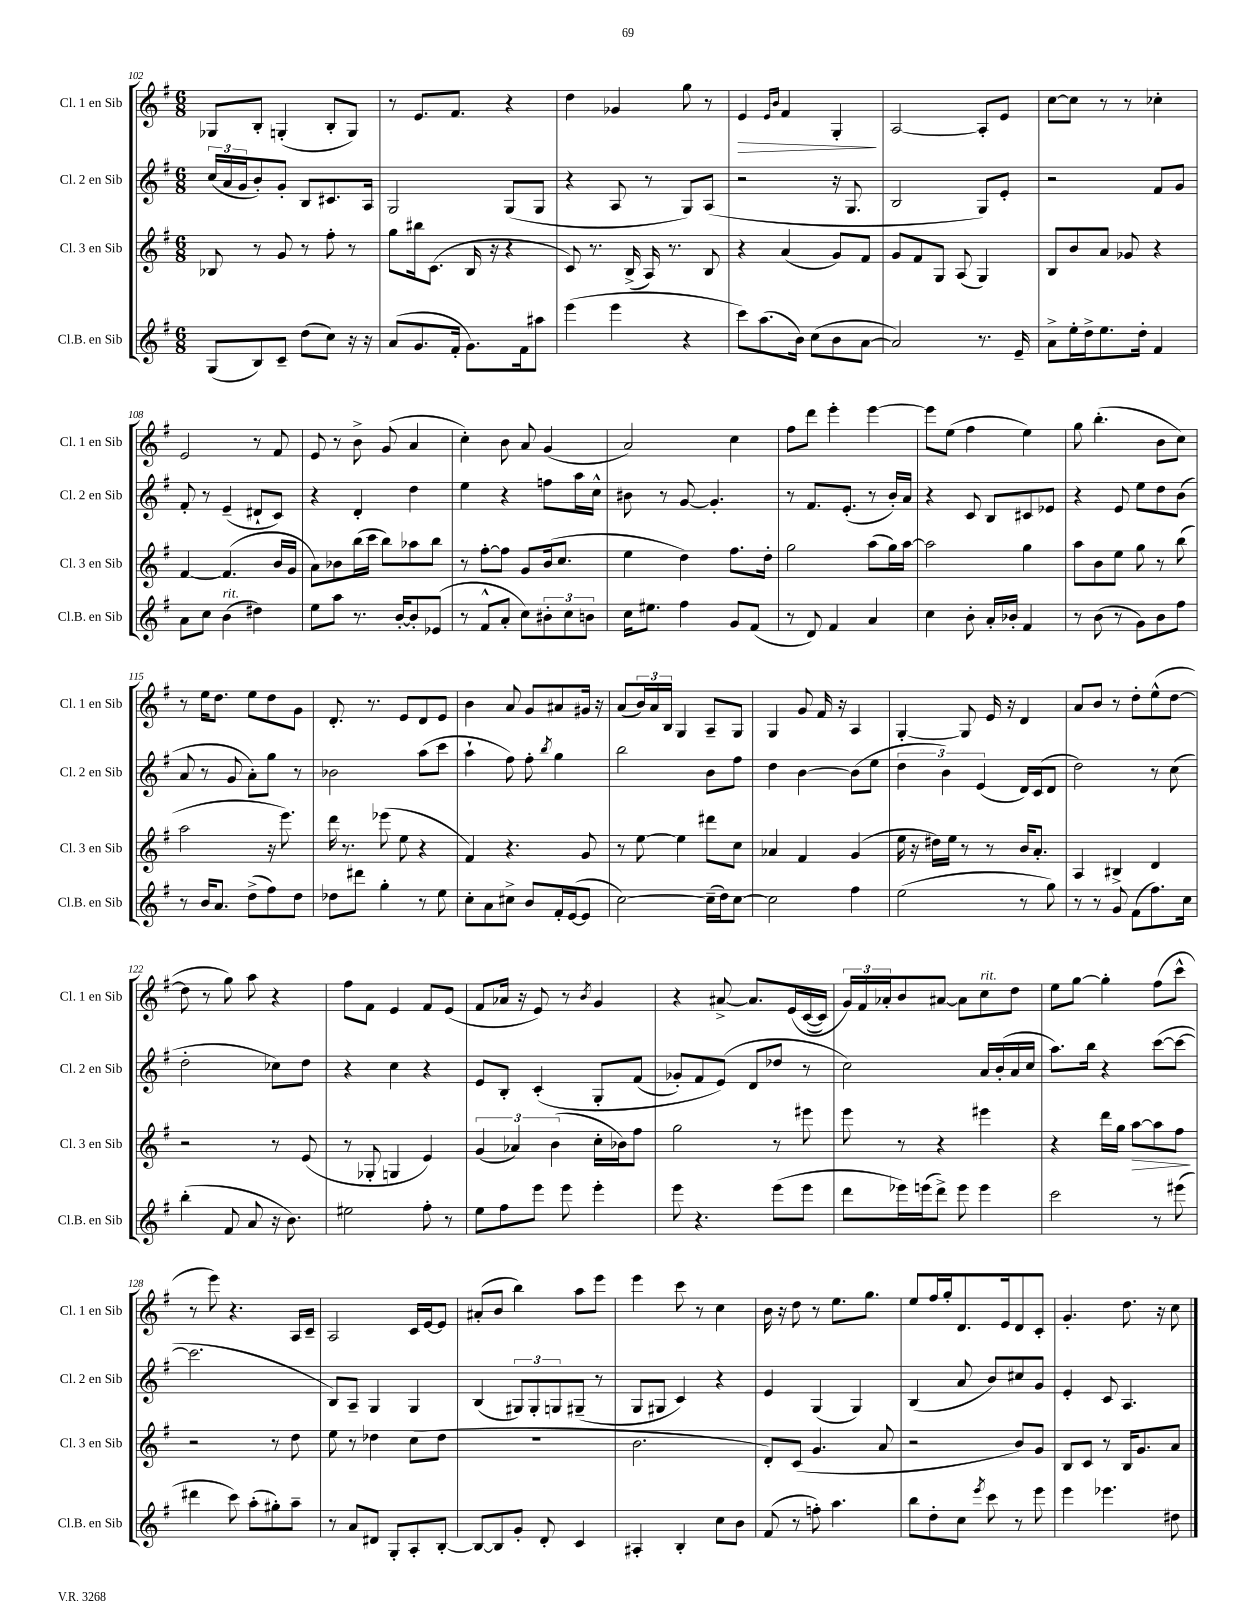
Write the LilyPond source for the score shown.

<<
\new StaffGroup <<
\new Staff = "s0" \with { instrumentName = "Cl. 1 en Sib" shortInstrumentName = "Cl. 1 en Sib" } {
    \clef treble \key g \major \numericTimeSignature \time 6/8
    ges8 b8-. g4-.( b8-. g8) |
    r8 e'8. fis'8. r4 |
    d''4 ges'4 g''8 r8 |
    e'4\> \grace { e'16 b'16 } fis'4 g4-.\! |
    a2~ a8-. e'8 |
    c''8~ c''8 r8 r8 ces''4-. |
    e'2 r8 fis'8 |
    e'8 r8 b'8-> g'8( a'4 |
    c''4-.) b'8 a'8 g'4( |
    a'2) c''4 |
    fis''8 d'''8 e'''4-. e'''4~ |
    e'''8 e''8( fis''4 e''4) |
    g''8 b''4.-.( b'8 c''8) |
    r8 e''16 d''8. e''8 d''8 g'8 |
    d'8.-. r8. e'8 d'8 e'8 |
    b'4 a'8 g'8 ais'8 gis'16 r16 |
    a'8( \tuplet 3/2 { b'16) a'16 b16 } g4 a8-- g8 |
    g4 g'8 fis'16 r16 a4 |
    g4~-. g8 e'16 r16 d'4 |
    a'8 b'8 r8 d''8-. e''8-^( d''8~ |
    d''8 r8 g''8) a''8 r4 |
    fis''8 fis'8 e'4 fis'8 e'8( |
    fis'8 aes'16 r16 e'8) r8 \acciaccatura { b'8 } g'4 |
    r4 ais'8~-> ais'8. e'16\( c'16~( c'16) |
    \tuplet 3/2 { g'16\) fis'16 aes'16-. } b'8 ais'8~ ais'8 c''8^\markup { \italic "rit." } d''8 |
    e''8 g''8~ g''4-. fis''8( c'''8-^ |
    r8 e'''8) r4. a16 c'16-- |
    a2 c'16 e'16~ e'8 |
    ais'8-.( b'8 b''4) a''8 e'''8 |
    e'''4 c'''8 r8 c''4 |
    b'16 r16 d''8 r8 e''8. g''8. |
    e''8 fis''16 g''16-. d'8. e'16 d'8 c'8-. |
    g'4.-. d''8. r16 c''8 \bar "|." |
}
\new Staff = "s1" \with { instrumentName = "Cl. 2 en Sib" shortInstrumentName = "Cl. 2 en Sib" } {
    \clef treble \key g \major \numericTimeSignature \time 6/8
    \tuplet 3/2 { c''16( a'16 g'16 } b'8-.) g'8-. b8 cis'8. a16 |
    g2 g8( g8 |
    r4 a8 r8 g8) a8( |
    r2 r16 g8. |
    b2 g8) e'8-. |
    r2 fis'8 g'8 |
    fis'8-. r8 e'4--( dis'8-! c'8) |
    r4 d'4-. d''4 |
    e''4 r4 f''8 a''16 c''16-^ |
    bis'8 r8 g'8~ g'4.-. |
    r8 fis'8. e'8.-.( r8 b'16-.) a'16 |
    r4 c'8 b8 cis'8 ees'8 |
    r4 e'8 e''8 d''8 b'8( |
    a'8 r8 g'8 a'8-.) g''8 r8 |
    bes'2 a''8( c'''8 |
    a''4-! fis''8) fis''8-. \acciaccatura { b''8 } g''4 |
    b''2 b'8 fis''8 |
    d''4 b'4~ b'8( e''8 |
    \tuplet 3/2 { d''4 b'4) e'4( } d'16) c'16( d'8 |
    d''2) r8 c''8( |
    d''2-. ces''8) d''8 |
    r4 c''4 r4 |
    e'8 b8-. c'4-.\( g8-. fis'8( |
    ges'8-.) fis'8 e'8(\) d'8 des''8 r8 |
    c''2) a'16 b'16-.( a'16 c''16 |
    a''8.) b''16 r4 c'''8~( c'''8~ |
    c'''2. |
    b8) a8-- g4 g4 |
    b4( \tuplet 3/2 { gis8) gis8-. g8 } gis8--( r8 |
    g8 gis8 c'4) r4 |
    e'4 g4( g4) |
    b4( a'8 b'8) cis''8 g'8 |
    e'4-. c'8 a4. \bar "|." |
}
\new Staff = "s2" \with { instrumentName = "Cl. 3 en Sib" shortInstrumentName = "Cl. 3 en Sib" } {
    \clef treble \key g \major \numericTimeSignature \time 6/8
    bes8 r8 g'8 r8 fis''8-. r8 |
    g''8 bis''16 c'8.( b16 r16 r4 |
    c'8) r8. b16->( a16) r8. b8 |
    r4 a'4( g'8) fis'8 |
    g'8 fis'8 g8 a8( g4) |
    b8 b'8 a'8 ges'8 r4 |
    fis'4~ fis'4.( b'16 g'16 |
    a'8) bes'8 b''16( c'''16 b''8) aes''8 b''8 |
    r8 fis''8~-. fis''8 g'8 b'16( c''8. |
    e''4 d''4) fis''8. d''16-. |
    g''2 a''8( g''16) a''16~ |
    a''2 g''4 |
    a''8 b'8 e''8 g''8 r8 b''8( |
    a''2 r16 e'''8.) |
    d'''16 r8. ees'''8( e''8 r4 |
    fis'4) r4. g'8 |
    r8 e''8~ e''4 dis'''8 c''8 |
    aes'4 fis'4 g'4( |
    e''16 r16 dis''16) e''16 r8 r8 b'16 a'8.-. |
    a4 bis4-> d'4 |
    r2 r8 e'8( |
    r8 ges8-. g4 e'4) |
    \tuplet 3/2 { g'4( aes'4) b'4( } c''16-. bes'16) fis''8 |
    g''2 r8 eis'''8 |
    e'''8 r8 r4 eis'''4 |
    r4 d'''16 g''16 a''8~\> a''8 fis''8\! |
    r2 r8 d''8 |
    e''8 r8 des''4 c''8( des''8 |
    R2. |
    b'2. |
    d'8-.) c'8( g'4. a'8 |
    r2 b'8) g'8 |
    b8 c'8 r8 b16 g'8. a'8 \bar "|." |
}
\new Staff = "s3" \with { instrumentName = "Cl.B. en Sib" shortInstrumentName = "Cl.B. en Sib" } {
    \clef treble \key g \major \numericTimeSignature \time 6/8
    g8( b8) c'8-- d''8( c''8) r16 r16 |
    a'8( g'8. fis'16-. g'8.) fis'16 ais''8 |
    e'''4( e'''4 r4 |
    c'''8) a''8.( b'16) c''8( b'8 a'8~ |
    a'2) r8. e'16-- |
    a'8-> e''16-. d''16-> e''8. d''16-. fis'4 |
    a'8 c''8 b'4^\markup { \italic "rit." }( dis''4) |
    e''8 a''8 r8. b'16~-. b'8-. ees'8( |
    r8 fis'8-^ a'8-. c''8) \tuplet 3/2 { bis'8-. c''8 b'8 } |
    c''16 eis''8. fis''4 g'8 fis'8( |
    r8 d'8) fis'4 a'4 |
    c''4 b'8-. a'16-. bes'16-. fis'4 |
    r8 b'8( r8 g'8) b'8 fis''8 |
    r8 b'16 a'8. d''8->( fis''8) d''8 |
    des''8 dis'''8 g''4-. r8 e''8 |
    c''8-. a'8 cis''8-> b'8 fis'16-. e'16~( e'8 |
    c''2~) c''16--( d''16) c''8~ |
    c''2 fis''4 |
    e''2( r8 g''8) |
    r8 r8 g'8 fis'8( fis''8.) c''16 |
    b''4-.( fis'8 a'8 r16 b'8.) |
    eis''2 fis''8-. r8 |
    e''8 fis''8 e'''8 e'''8 e'''4-. |
    e'''8 r4. e'''8( e'''8 |
    d'''8 ees'''16) e'''16( d'''8->) e'''8 e'''4 |
    c'''2 r8 eis'''8( |
    dis'''4 c'''8) a''8-.( gis''8-.) a''8-- |
    r8 a'8 dis'8 g8-. a8-. b8~-. |
    b8~ b8 g'8-. d'8-. c'4 |
    ais4-. b4-. c''8 b'8 |
    fis'8( r8 f''8-.) a''4. |
    b''8 d''8-. c''8 \acciaccatura { e'''8 } c'''8 r8 e'''8 |
    e'''4 ees'''4. dis''8 \bar "|." |
}
>>
>>
\layout { \context { \Score currentBarNumber = #102 } }
